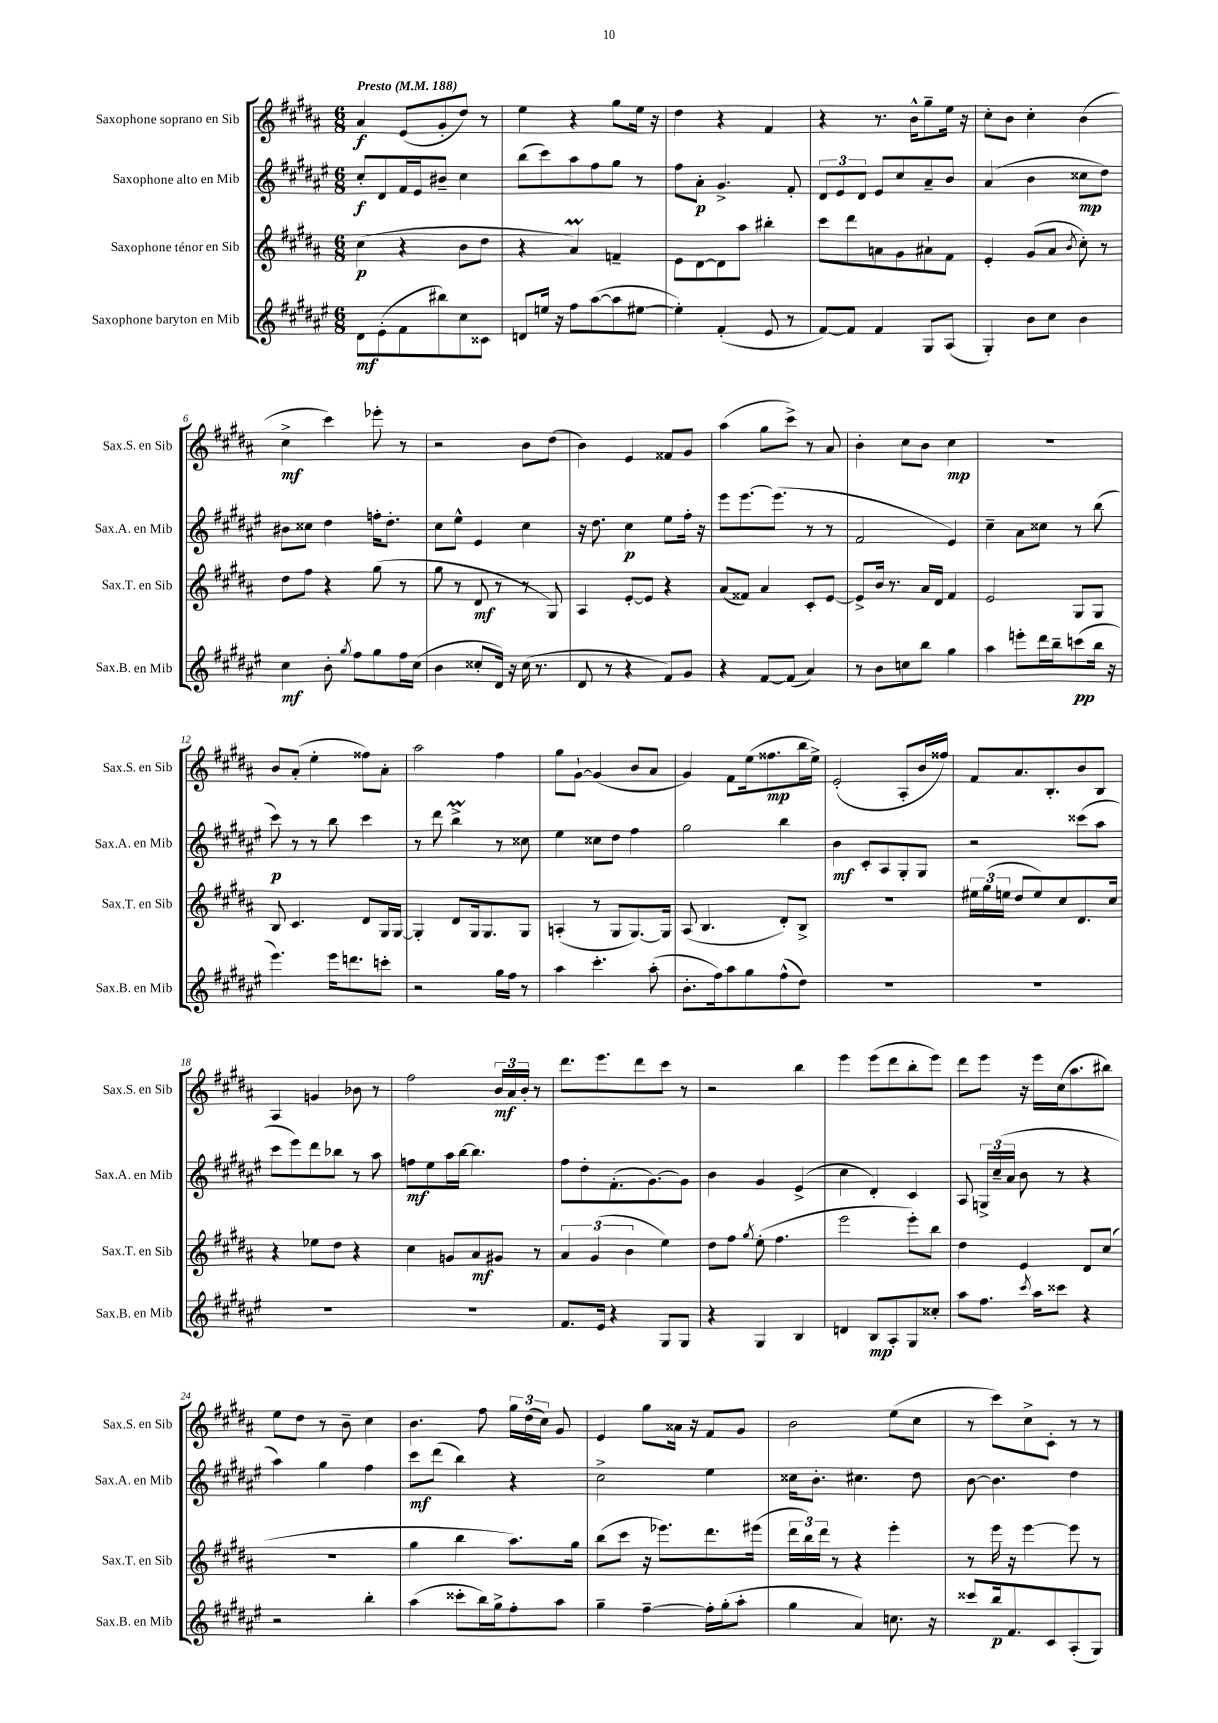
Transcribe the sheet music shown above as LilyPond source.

<<
\new StaffGroup <<
\new Staff = "s0" \with { instrumentName = "Saxophone soprano en Sib" shortInstrumentName = "Sax.S. en Sib" } {
    \clef treble \key b \major \numericTimeSignature \time 6/8 \tempo "Presto" 4 = 188
    \autoBeamOff ais'4\f e'8[( gis'8-. dis''8]) r8 |
    e''4 r4 gis''8[ e''16] r16 |
    dis''4 r4 fis'4 |
    r4 r8. b'16[-^ gis''8-- e''16] r16 |
    cis''8[-. b'8] cis''4-. b'4( |
    cis''4->\mf cis'''4) ees'''8-. r8 |
    r2 b'8[ dis''8]( |
    b'4) e'4 fisis'8[ gis'8] |
    ais''4( gis''8[ cis'''8]->) r8 ais'8 |
    b'4-. cis''8[ b'8] cis''4\mp |
    R2. |
    b'8[ ais'8]-.( e''4-. fisis''8[) ais'8]-. |
    ais''2 fis''4 |
    gis''8[ gis'8]~-! gis'4( b'8[ ais'8] |
    gis'4) fis'8[ e''16( fisis''8.\mp b''16 e''16]->) |
    e'2-.( ais8[-. b'16 fisis''16]) |
    fis'8[ ais'8. b8.-. b'8 b8] |
    ais4 g'4 bes'8 r8 |
    fis''2 \tuplet 3/2 { b'16[\mf ais'16 b'16]-. } r8 |
    dis'''8.[ e'''8. dis'''8 cis'''8] r8 |
    r2 b''4 |
    e'''4 e'''8[( dis'''8 b''8-. e'''8]) |
    dis'''8[ e'''8] r16 e'''16[ cis''16( ais''8. bis''8]) |
    e''8[ dis''8] r8 b'8-- cis''4 |
    b'4. fis''8 \tuplet 3/2 { gis''16[ dis''16( cis''16]) } gis'8 |
    e'4 gis''8[ aisis'16] r16 fis'8[ gis'8] |
    b'2 e''8[( cis''8] |
    r8 cis'''8[) cis''8-> cis'8]-. r8 r8 \bar "|." |
}
\new Staff = "s1" \with { instrumentName = "Saxophone alto en Mib" shortInstrumentName = "Sax.A. en Mib" } {
    \clef treble \key fis \major \numericTimeSignature \time 6/8
    \autoBeamOff cis''8[-.\f dis'8 fis'16 eis'16 bis'8]-- cis''4 |
    b''8[( cis'''8) ais''8 fis''8 gis''8] r8 |
    fis''8[ ais'8]-.\p gis'4.-> fis'8-. |
    \tuplet 3/2 { dis'8[ eis'8 dis'8] } eis'8[ cis''8 ais'8-- b'8] |
    ais'4( b'4 cisis''8[\mp dis''8]) |
    bis'8[ cisis''8] dis''4 f''16[-. dis''8.]-. |
    cis''8[ eis''8]-^ eis'4 cis''4 |
    r16 dis''8. cis''4\p eis''8[ fis''16]-. r16 |
    eis'''8[ eis'''8.~ eis'''8.]( r8 r8 |
    fis'2 eis'4) |
    cis''4-- ais'8[ cisis''8] r8 b''8( |
    cis'''8\p) r8 r8 b''8 cis'''4 |
    r8 dis'''8 b''4->\prall r8 cisis''8 |
    eis''4 cisis''8[ dis''8] fis''4 |
    gis''2 b''4 |
    b'4\mf cis'8[-. ais8 gis8-. gis8] |
    r2 cisis'''8[( ais''8] |
    cis'''8[ eis'''8) dis'''8 bes''8] r8 ais''8 |
    f''8[\mf eis''8 ais''16 b''16]~ b''4. |
    fis''8[ dis''8-. fis'8.-.( gis'8.~) gis'8] |
    b'4 gis'4 eis'4->( |
    cis''4 dis'4-.) cis'4 |
    ais8 \tuplet 3/2 { g16[-> cis''16--( ais'16] } b'8 r8 r4 |
    ais''4) gis''4 fis''4 |
    cis'''8[\mf dis'''8]( b''4) r4 |
    cis''2-> eis''4 |
    cisis''16[ b'8.]-. cis''4. dis''8 |
    b'8~ b'4. dis''4 \bar "|." |
}
\new Staff = "s2" \with { instrumentName = "Saxophone ténor en Sib" shortInstrumentName = "Sax.T. en Sib" } {
    \clef treble \key b \major \numericTimeSignature \time 6/8
    \autoBeamOff cis''4\p( r4 b'8[ dis''8] |
    r4 ais'4\prall) f'4-- |
    e'8[ dis'8~ dis'8 ais''8] bis''4-. |
    cis'''8[ dis'''8 a'8 gis'8 ais'8-! fis'8] |
    e'4-. gis'8[( ais'8] \acciaccatura { b'8 } cis''8-.) r8 |
    dis''8[ fis''8] r4 gis''8( r8 |
    gis''8 r8 dis'8\mf r8 r8 gis8) |
    ais4 e'8[~-. e'8] r4 |
    ais'8[( fisis'8]) ais'4 cis'8[-. e'8]~ |
    e'8[-> b'16] r8. ais'16[ dis'16] fis'4 |
    e'2 gis8[ gis8] |
    b8 cis'4. dis'8[ gis16 gis16]~ |
    gis4-. dis'8[ gis16 gis8. gis8] |
    a4-.( r8 gis8[ gis8.~) gis16] |
    ais8( b4. dis'8[-.) b8]-> |
    R2. |
    \tuplet 3/2 { eis''16[ gis''16( e''16] } dis''8[ e''8) cis''8 dis'8. cis''16] |
    r4 ees''8[ dis''8] r4 |
    cis''4 g'8[ ais'8\mf gis'8] r8 |
    \tuplet 3/2 { ais'4 gis'4( b'4 } e''4) |
    dis''8[ fis''8] \acciaccatura { gis''8 } e''8-.( fis''4. |
    e'''2 e'''8[-.) b''8] |
    dis''4 e'4 dis'8[ cis''8]( |
    R2. |
    gis''4 b''4 ais''8.[) gis''16] |
    b''8[( cis'''8] r16 ees'''8.[) dis'''8. eis'''16]( |
    \tuplet 3/2 { dis'''16[ b''16) dis'''16] } r8 r4 e'''4-. |
    r8 e'''16 r16 e'''4~ e'''8 r8 \bar "|." |
}
\new Staff = "s3" \with { instrumentName = "Saxophone baryton en Mib" shortInstrumentName = "Sax.B. en Mib" } {
    \clef treble \key fis \major \numericTimeSignature \time 6/8
    \autoBeamOff dis'8[\mf eis'8-.( fis'8 bis''8) cis''8 cisis'8] |
    d'8[ e''16] r16 fis''8[ ais''8~( ais''8 eis''8]~ |
    eis''4-.) fis'4-.( eis'8 r8 |
    fis'8[~) fis'8] fis'4 gis8[ ais8]( |
    gis4-.) b'8[ cis''8] b'4 |
    cis''4\mf b'8-. \acciaccatura { gis''8 } fis''8[ gis''8 fis''16 cis''16]( |
    b'4 cisis''8[-. dis'16]) r16 cisis''16( r8. |
    dis'8 r8 r4 fis'8[) gis'8] |
    r4 fis'8[~ fis'8]( ais'4) |
    r8 b'8[ c''8 b''8] gis''4 |
    ais''4 e'''8[-. dis'''16 b''16-- c'''8\pp( b''16] r16 |
    eis'''4.) eis'''16[ d'''8. c'''8]-. |
    r2 gis''16[ fis''16] r8 |
    ais''4 cis'''4.-. ais''8-.( |
    b'8.[-. fis''16) ais''8 gis''8 fis''8-^( dis''8]) |
    R2. |
    R2. |
    R2. |
    R2. |
    fis'8.[ eis'16] r4 gis8[ gis8] |
    r4 gis4 b4 |
    d'4 b8[\mp ais8-. gis8 cisis''8]-. |
    ais''8[ fis''8.] \acciaccatura { cis'''8 } ais''16[ cisis'''8] r4 |
    r2 b''4-. |
    ais''4( cisis'''8[-. b''16) gis''16-> fis''8-. ais''8] |
    gis''4-- fis''4~-- fis''16[-. gis''16-.( ais''8]-. |
    gis''4 ais'4) c''8. r16 |
    cisis'''8[ b''16\p fis'8. cis'8 ais8-.( gis8]) \bar "|." |
}
>>
>>
